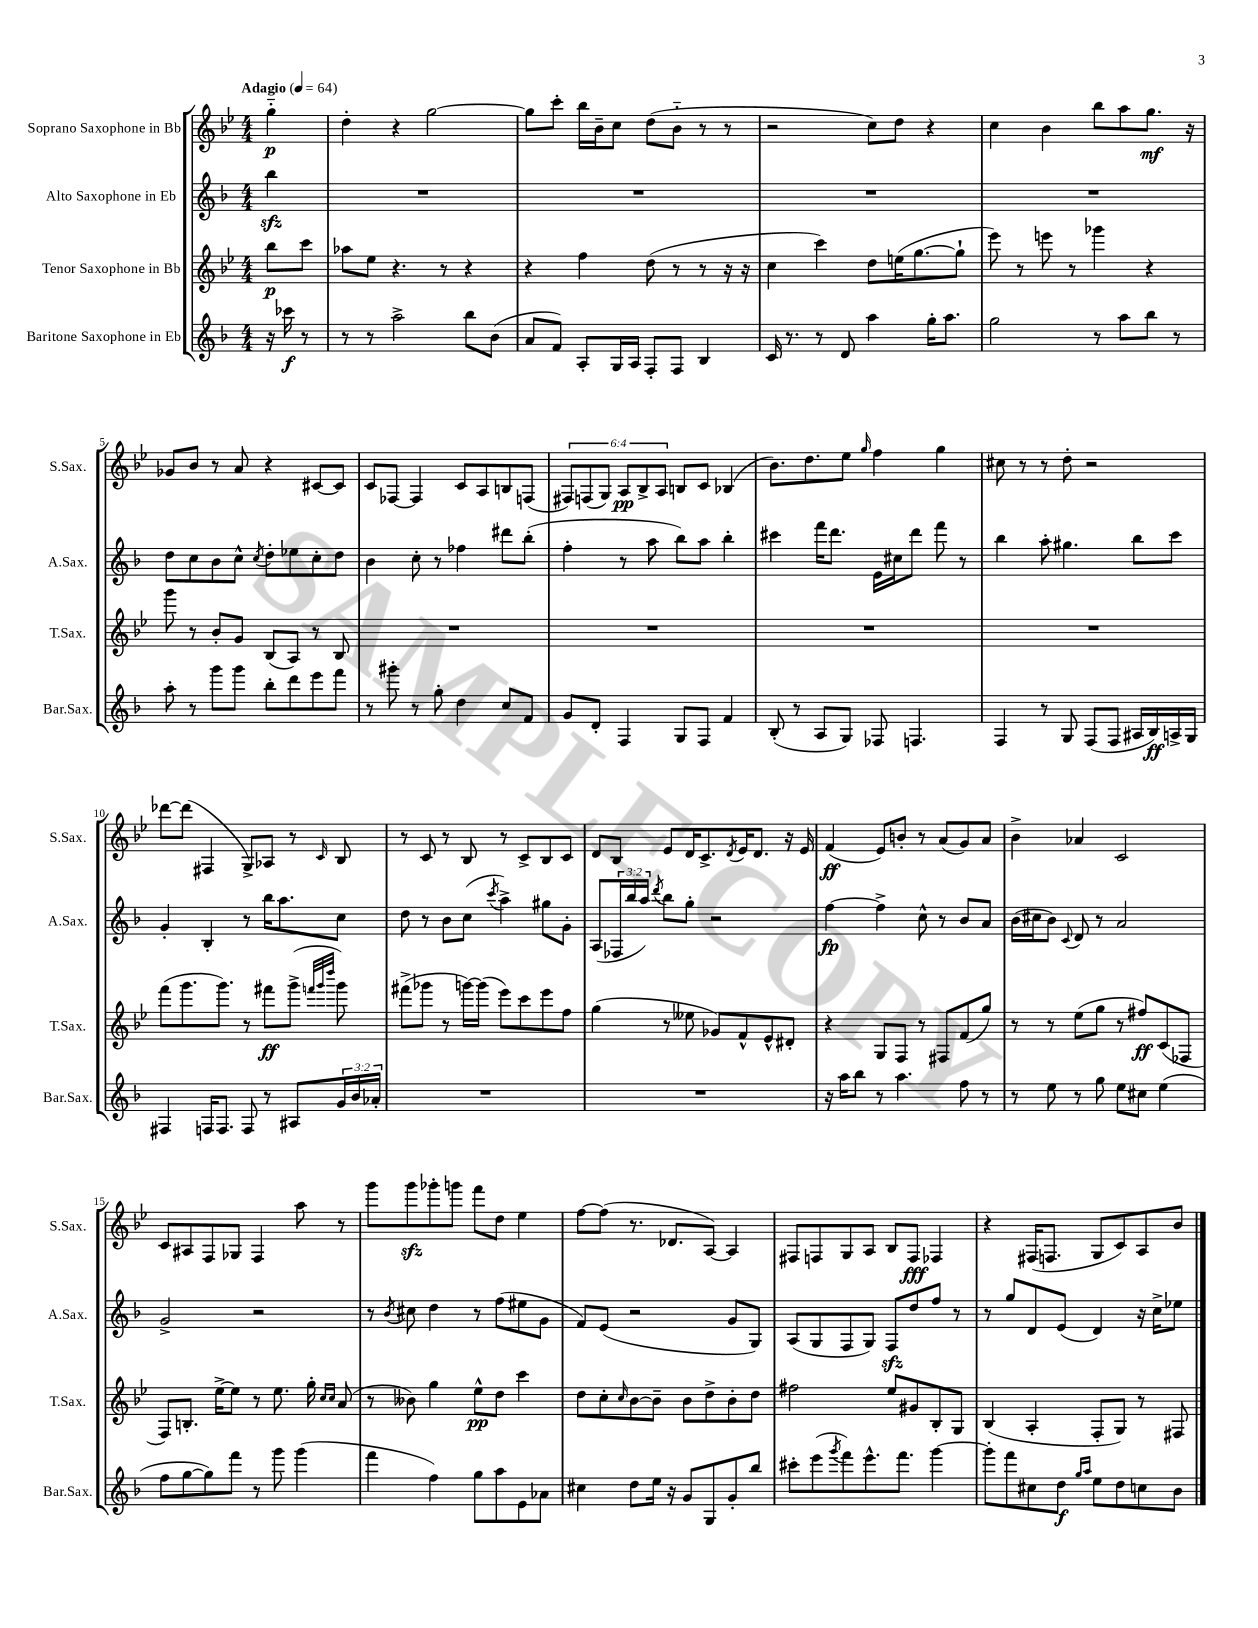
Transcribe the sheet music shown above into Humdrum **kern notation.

**kern	**kern	**kern	**kern
*staff4	*staff3	*staff2	*staff1
*clefG2	*clefG2	*clefG2	*clefG2
*k[b-]	*k[b-e-]	*k[b-]	*k[b-e-]
*M4/4	*M4/4	*M4/4	*M4/4
*MM64	*MM64	*MM64	*MM64
16r	8bb-	4bb-	4gg'~
16ccc-	.	.	.
8r	8ccc	.	.
=	=	=	=
8r	8aa-	1r	4dd'
8r	8ee-	.	.
2aa^	4.r	.	4r
.	.	.	[2gg
.	8r	.	.
8bb-	4r	.	.
(8b-	.	.	.
=	=	=	=
8a	4r	1r	8gg]
8f)	.	.	8ccc'
8A'	4ff	.	16bb-
.	.	.	16b-~
16G	.	.	8cc
16A	.	.	.
8F'	(8dd	.	(8dd
8F	8r	.	8b-'~
4B-	8r	.	8r
.	16r	.	8r
.	16r	.	.
=	=	=	=
16c	4cc	1r	2r
8.r	.	.	.
8r	4ccc)	.	.
8d	.	.	.
4aa	8dd	.	8cc)
.	(16ee	.	8dd
.	[8.gg	.	.
16gg'	.	.	4r
8.aa	.	.	.
.	8gg`]	.	.
=	=	=	=
2gg	8eee-)	1r	4cc
.	8r	.	.
.	8eee	.	4b-
.	8r	.	.
8r	4ggg-	.	8bb-
8aa	.	.	8aa
8bb-	4r	.	8.gg
8r	.	.	.
.	.	.	16r
=	=	=	=
8aa'	8ggg	8dd	8g-
8r	8r	8cc	8b-
8ggg	8b-'	8b-	8r
8ggg	8g	8cc^^	8a
.	.	8qcc	.
8bb-'	(8B-	8dd'	4r
8ddd	8A)	8ee-	.
8eee	8r	8cc'	[8c#
8fff	8B-	8dd	8c#]
=	=	=	=
8r	1r	4b-	8c
8ggg#'	.	.	[8F-
8r	.	8cc'	4F-]
8gg'	.	8r	.
4dd	.	4ff-	8c
.	.	.	8A
8cc	.	8ddd#	8B
8f	.	(8bb-'	(8F
=	=	=	=
8g	1r	4ff'	12F#)
.	.	.	(12F
8d'	.	.	.
.	.	.	12G)
4F	.	8r	12A
.	.	.	12B-^
.	.	8aa	.
.	.	.	12A
8G	.	8bb-)	8B
8F	.	8aa	8c
4f	.	4bb-'	(4B-
=	=	=	=
(8B-'	1r	4ccc#	8.b-)
8r	.	.	.
.	.	.	8.dd
8A	.	16fff	.
.	.	8.ddd	.
8G)	.	.	8ee-
.	.	.	16qqgg
8F-	.	16e	4ff
.	.	16cc#	.
4.F	.	8ddd	.
.	.	8fff	4gg
.	.	8r	.
=	=	=	=
4F	1r	4bb-	8cc#
.	.	.	8r
8r	.	8aa'	8r
8G	.	4.gg#	8dd'
(8F	.	.	2r
8F	.	.	.
16A#	.	8bb-	.
16B-)	.	.	.
16A^	.	8ccc	.
16G	.	.	.
=	=	=	=
4F#	(8fff	4g'	[8ddd-
.	8.ggg	.	(8ddd-]
16F	.	4B-'	4F#
8.F	8.ggg)	.	.
8F	8r	8r	8G^)
8r	8fff#	16bb-	8A-
.	.	8.aa	.
8A#	(8ggg^	.	8r
.	32qqfff	.	.
.	32qqggg	.	.
.	32qqdddd	.	16qqc
24g	8ggg)	8cc	8B-
24b-	.	.	.
24a-'	.	.	.
=	=	=	=
1r	(8fff#^	8dd	8r
.	8ggg-	8r	8c
.	8r	8b-	8r
.	[16ggg)	(8cc	8B-
.	(16ggg]	.	.
.	.	8qccc	.
.	8eee-)	4aa^)	8r
.	8ccc	.	8c^
.	8eee-	8gg#	8B-
.	8ff	8g'	8c
=	=	=	=
1r	(4gg	(8A	8d
.	.	24F-	8B-
.	.	24bb-	.
.	.	24aa)	.
.	.	8qddd	.
.	8r	8bb-	8e-
.	8ee--	8gg'	16d
.	.	.	8.c^
.	8g-)	2r	.
.	.	.	8qd
.	8f^^	.	16e-
.	.	.	8.d
.	8e-^^	.	.
.	8d#'	.	16r
.	.	.	16e-
=	=	=	=
16r	4r	[4ff	(4f
16aa	.	.	.
8bb-	.	.	.
8r	8G	4ff^]	8e-)
4.aa	8F	.	8b'
.	8r	8cc^^	8r
.	8F#	8r	(8a
8ff	(8f	8b-	8g)
8r	8gg)	8a	8a
=	=	=	=
8r	8r	(16b-	4b-^
.	.	16cc#	.
8ee	8r	8b-)	.
.	.	8qqc	.
8r	(8ee-	8d	4a-
8gg	8gg	8r	.
8ee	8r	2a	2c
8cc#	8ff#)	.	.
(4ee	(8c	.	.
.	8F-	.	.
=	=	=	=
8ff	8F)	2g^	8c
[8gg	8.B'	.	8A#
8gg])	.	.	8F
.	[16ee-^	.	.
8fff	8ee-]	.	8G-
8r	8r	2r	4F
8ggg	8.ee-	.	.
(4ggg	.	.	8aa
.	16gg'	.	.
.	16qqcc	.	.
.	16qqcc	.	.
.	(8a	.	8r
=	=	=	=
4fff	8r	8r	8ggg
.	.	8qb-	.
.	8b--)	8cc#	8ggg
4ff)	4gg	4dd	8ggg-'
.	.	.	8ggg
8gg	8ee-^^	8r	8fff
8aa	8dd	(8ff	8dd
8e	4ccc	8ee#	4ee-
8a-	.	8g	.
=	=	=	=
4cc#	8dd	8f)	[8ff
.	8cc'	(8e	(8ff]
.	16qqcc	.	.
8dd	[8b-	2r	8.r
16ee	8b-~]	.	.
16r	.	.	8.d-
8g	8b-	.	.
8G	8dd^	.	[8A)
8g'	8b-'	8g	4A]
8bb-	8dd	8G)	.
=	=	=	=
8ccc#'	2ff#	(8A	8F#
(8eee	.	8G	8F
8qggg	.	.	.
8fff)	.	8F	8G
8.eee^^	.	8G)	8A
.	8ee-	8F	8B-
8.fff	.	.	.
.	8g#	8dd	8F
[4ggg	8B-'	8ff	4F-
.	8G	8r	.
=	=	=	=
8ggg']	(4B-	8r	4r
8fff	.	8gg	.
8cc#	4A'	8d	(16F#
.	.	.	8.F
8dd	.	(8e	.
16qqgg	.	.	.
16qqaa	.	.	.
8ee	8F'	4d)	8G
8dd	8G)	.	8c)
8cc	8r	16r	8A
.	.	16cc^	.
8b-	8F#	8ee-	8b-
==	==	==	==
*-	*-	*-	*-
